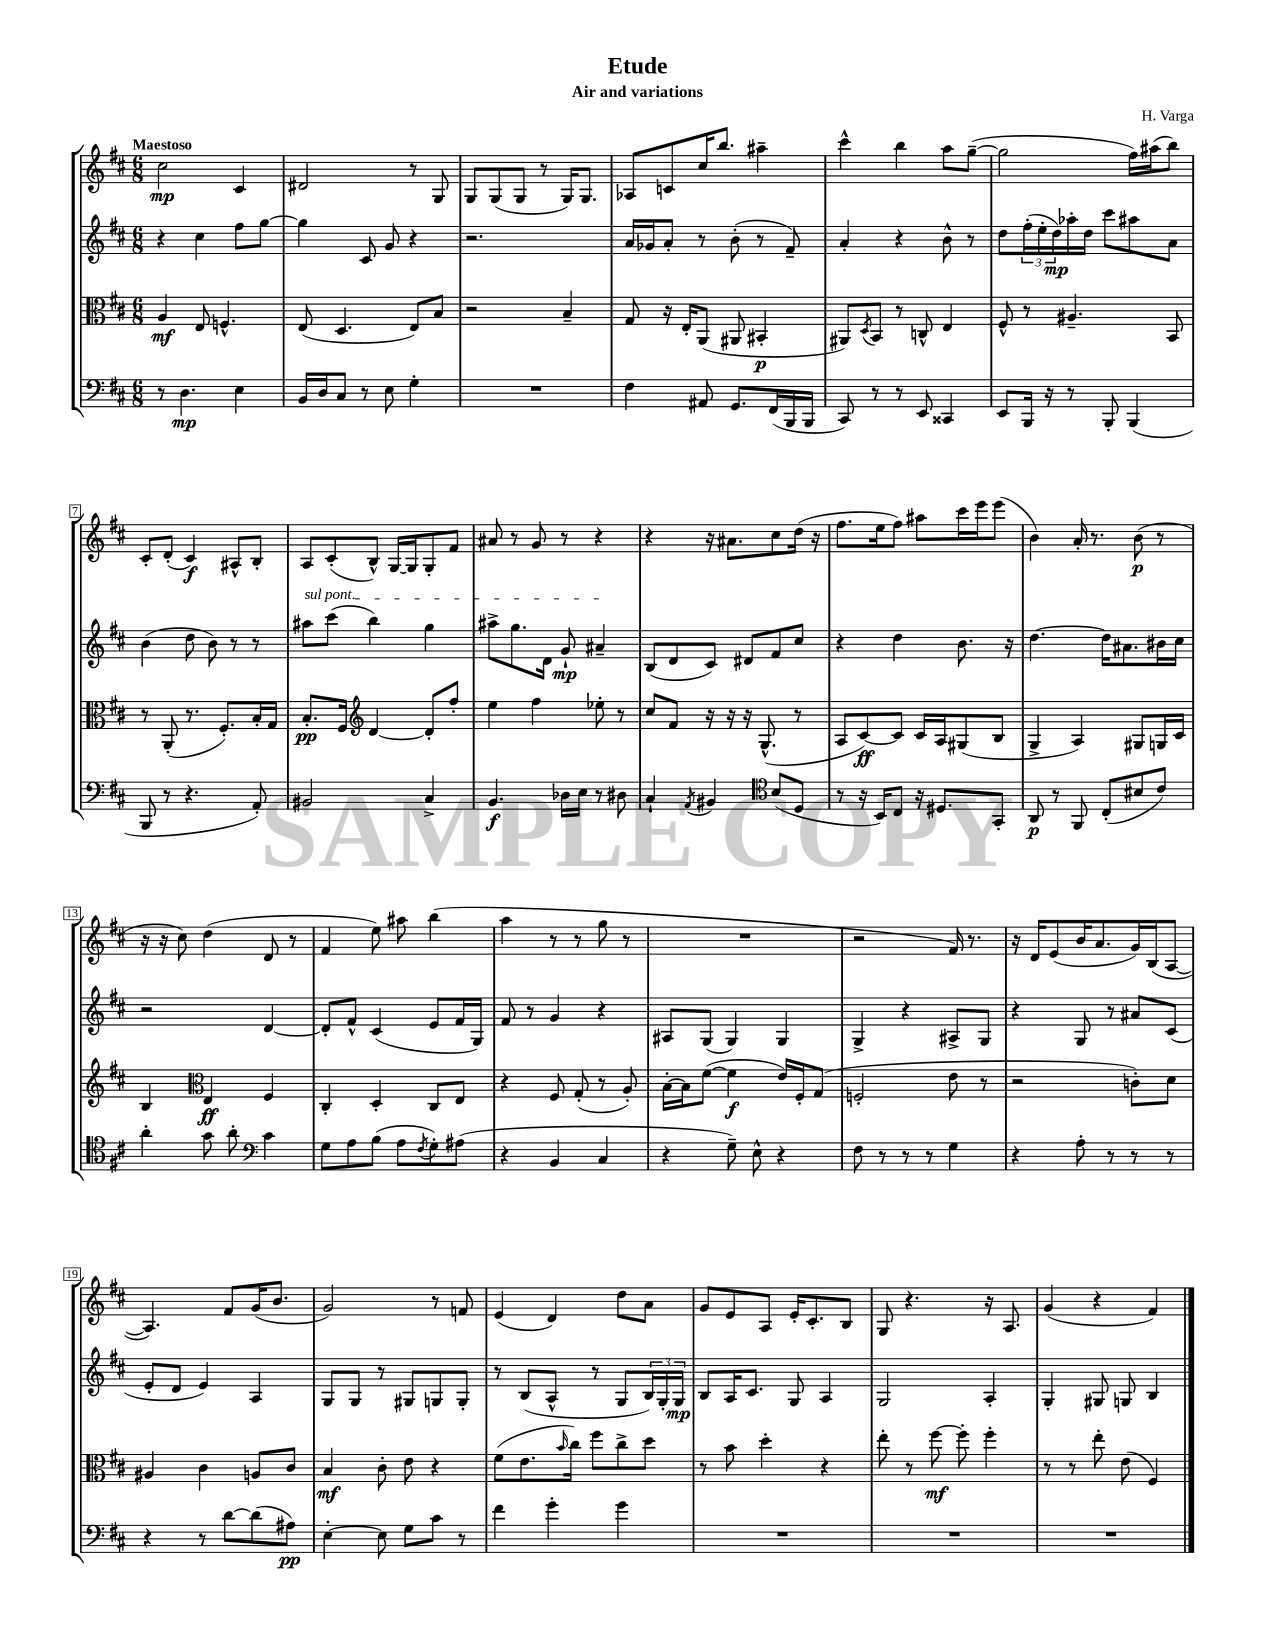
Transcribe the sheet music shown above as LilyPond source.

\header { title = "Etude" composer = "H. Varga" subtitle = "Air and variations" }
<<
\new StaffGroup <<
\new Staff = "s0" {
    \clef treble \key d \major \numericTimeSignature \time 6/8 \tempo "Maestoso"
    cis''2\mp cis'4 |
    dis'2 r8 g8 |
    g8 g8( g8 r8 g16) g8. |
    aes8 c'8 cis''16 b''8. ais''4-- |
    cis'''4-^ b''4 a''8 g''8~--( |
    g''2 fis''16) ais''16( b''8) |
    cis'8-. d'8-.( cis'4\f) ais8-^ b8-. |
    a8 cis'8-.( b8-^) g16~ g16 g8-. fis'8 |
    ais'8 r8 g'8 r8 r4 |
    r4 r16 ais'8. cis''8 d''16( r16 |
    fis''8. e''16 fis''8) ais''8 cis'''16 e'''16 e'''8( |
    b'4) a'16-. r8. b'8\p( r8 |
    r16 r16 cis''8) d''4( d'8 r8 |
    fis'4 e''8) ais''8 b''4( |
    a''4 r8 r8 g''8 r8 |
    R2. |
    r2 fis'16) r8. |
    r16 d'16 e'8( b'16 a'8. g'16) b16( a8~ |
    a4.) fis'8 g'16( b'8. |
    g'2) r8 f'8 |
    e'4( d'4) d''8 a'8 |
    g'8 e'8 a8 e'16-. cis'8.-. b8 |
    g8 r4. r16 a8. |
    g'4( r4 fis'4) \bar "|." |
}
\new Staff = "s1" {
    \clef treble \key d \major \numericTimeSignature \time 6/8
    r4 cis''4 fis''8 g''8~ |
    g''4 cis'8 g'8 r4 |
    r2. |
    a'16 ges'16 a'8-. r8 b'8-.( r8 fis'8--) |
    a'4-. r4 b'8-^ r8 |
    d''8 \tuplet 3/2 { fis''16-.( e''16-. d''16\mp) } aes''16-. d''16 cis'''8 ais''8 a'8 |
    b'4( d''8 b'8) r8 r8 |
    \once \override TextSpanner.bound-details.left.text = \markup { \italic "sul pont." } ais''8\startTextSpan cis'''8( b''4) g''4 |
    ais''8-> g''8. d'16 g'8-!\mp ais'4--\stopTextSpan |
    b8( d'8 cis'8) dis'8 fis'8 cis''8 |
    r4 d''4 b'8. r16 |
    d''4.~ d''16 ais'8. bis'16 cis''16 |
    r2 d'4~ |
    d'8-. fis'8-^ cis'4( e'8 fis'16 g16) |
    fis'8 r8 g'4 r4 |
    ais8 g8( g4) g4 |
    g4-> r4 ais8-> g8 |
    r4 g8 r8 ais'8 cis'8( |
    e'8-. d'8 e'4) a4 |
    g8 g8 r8 gis8 g8 g8-. |
    r8 b8( a8-^ r8 g8 \tuplet 3/2 { b16) g16-. g16\mp } |
    b8 a16 cis'8. g8 a4 |
    g2 a4-. |
    g4-. gis8 g8 b4 \bar "|." |
}
\new Staff = "s2" {
    \clef alto \key d \major \numericTimeSignature \time 6/8
    a4\mf e8 f4.-^ |
    e8( d4. e8) b8 |
    r2 b4-- |
    g8 r16 e16-. a,8( ais,8 bis,4-.\p |
    ais,8) \acciaccatura { d8 } b,8 r8 c8-^ e4 |
    fis8-^ r8 ais4.-- b,8 |
    r8 a,8-.( r8. fis8.-.) b16-. g16 |
    b8.-.\pp fis16 \clef treble d'4~ d'8-. fis''8-. |
    e''4 fis''4 ees''8-. r8 |
    cis''8 fis'8 r16 r16 r16 g8.-^( r8 |
    a8 cis'8~\ff) cis'8 cis'16 a16 gis8( b8 |
    g4-> a4) gis8 g16 cis'16 |
    b4 \clef alto e4\ff fis4 |
    cis4-. d4-. cis8 e8 |
    r4 fis8 g8-.( r8 a8-.) |
    b16~-. b16 fis'8~( fis'4\f e'16) fis16-. g8( |
    f2-. e'8 r8 |
    r2 c'8-.) d'8 |
    ais4 cis'4 a8 cis'8 |
    b4\mf cis'8-. e'8 r4 |
    fis'8( e'8. \grace { b'16 } cis''16) fis''8 cis''8-> d''8 |
    r8 b'8 d''4-. r4 |
    e''8-. r8 fis''8~\mf fis''8-. fis''4-. |
    r8 r8 e''8-. e'8( fis4) \bar "|." |
}
\new Staff = "s3" {
    \clef bass \key d \major \numericTimeSignature \time 6/8
    r8 d4.\mp e4 |
    b,16 d16 cis8 r8 e8 g4-. |
    R2. |
    fis4 ais,8 g,8. fis,16( b,,16 b,,16 |
    cis,8) r8 r8 e,8 cisis,4 |
    e,8 b,,16 r16 r8 b,,8-. b,,4( |
    b,,8 r8 r4. a,8-.) |
    bis,2 cis4-> |
    b,4.\f des16 e16 r8 dis8 |
    cis4-! \acciaccatura { a,8 } bis,4 \clef tenor b8( d8 |
    r8 r16 b,16) cis8 r16 dis8. g,8-. |
    a,8\p r8 fis,8 cis8-.( bis8 cis'8) |
    a'4-. g'8 a'8-. \clef bass cis'4 |
    g8 a8 b8( a8 \acciaccatura { fis8 } g8-.) ais8( |
    r4 b,4 cis4 |
    r4 g8--) e8-^ r4 |
    fis8 r8 r8 r8 g4 |
    r4 a8-. r8 r8 r8 |
    r4 r8 d'8~ d'8( ais8\pp) |
    e4~-. e8 g8 cis'8 r8 |
    fis'4 g'4-. g'4 |
    R2. |
    R2. |
    R2. \bar "|." |
}
>>
>>
\layout { \context { \Score \override BarNumber.stencil = #(make-stencil-boxer 0.1 0.3 ly:text-interface::print) } }
